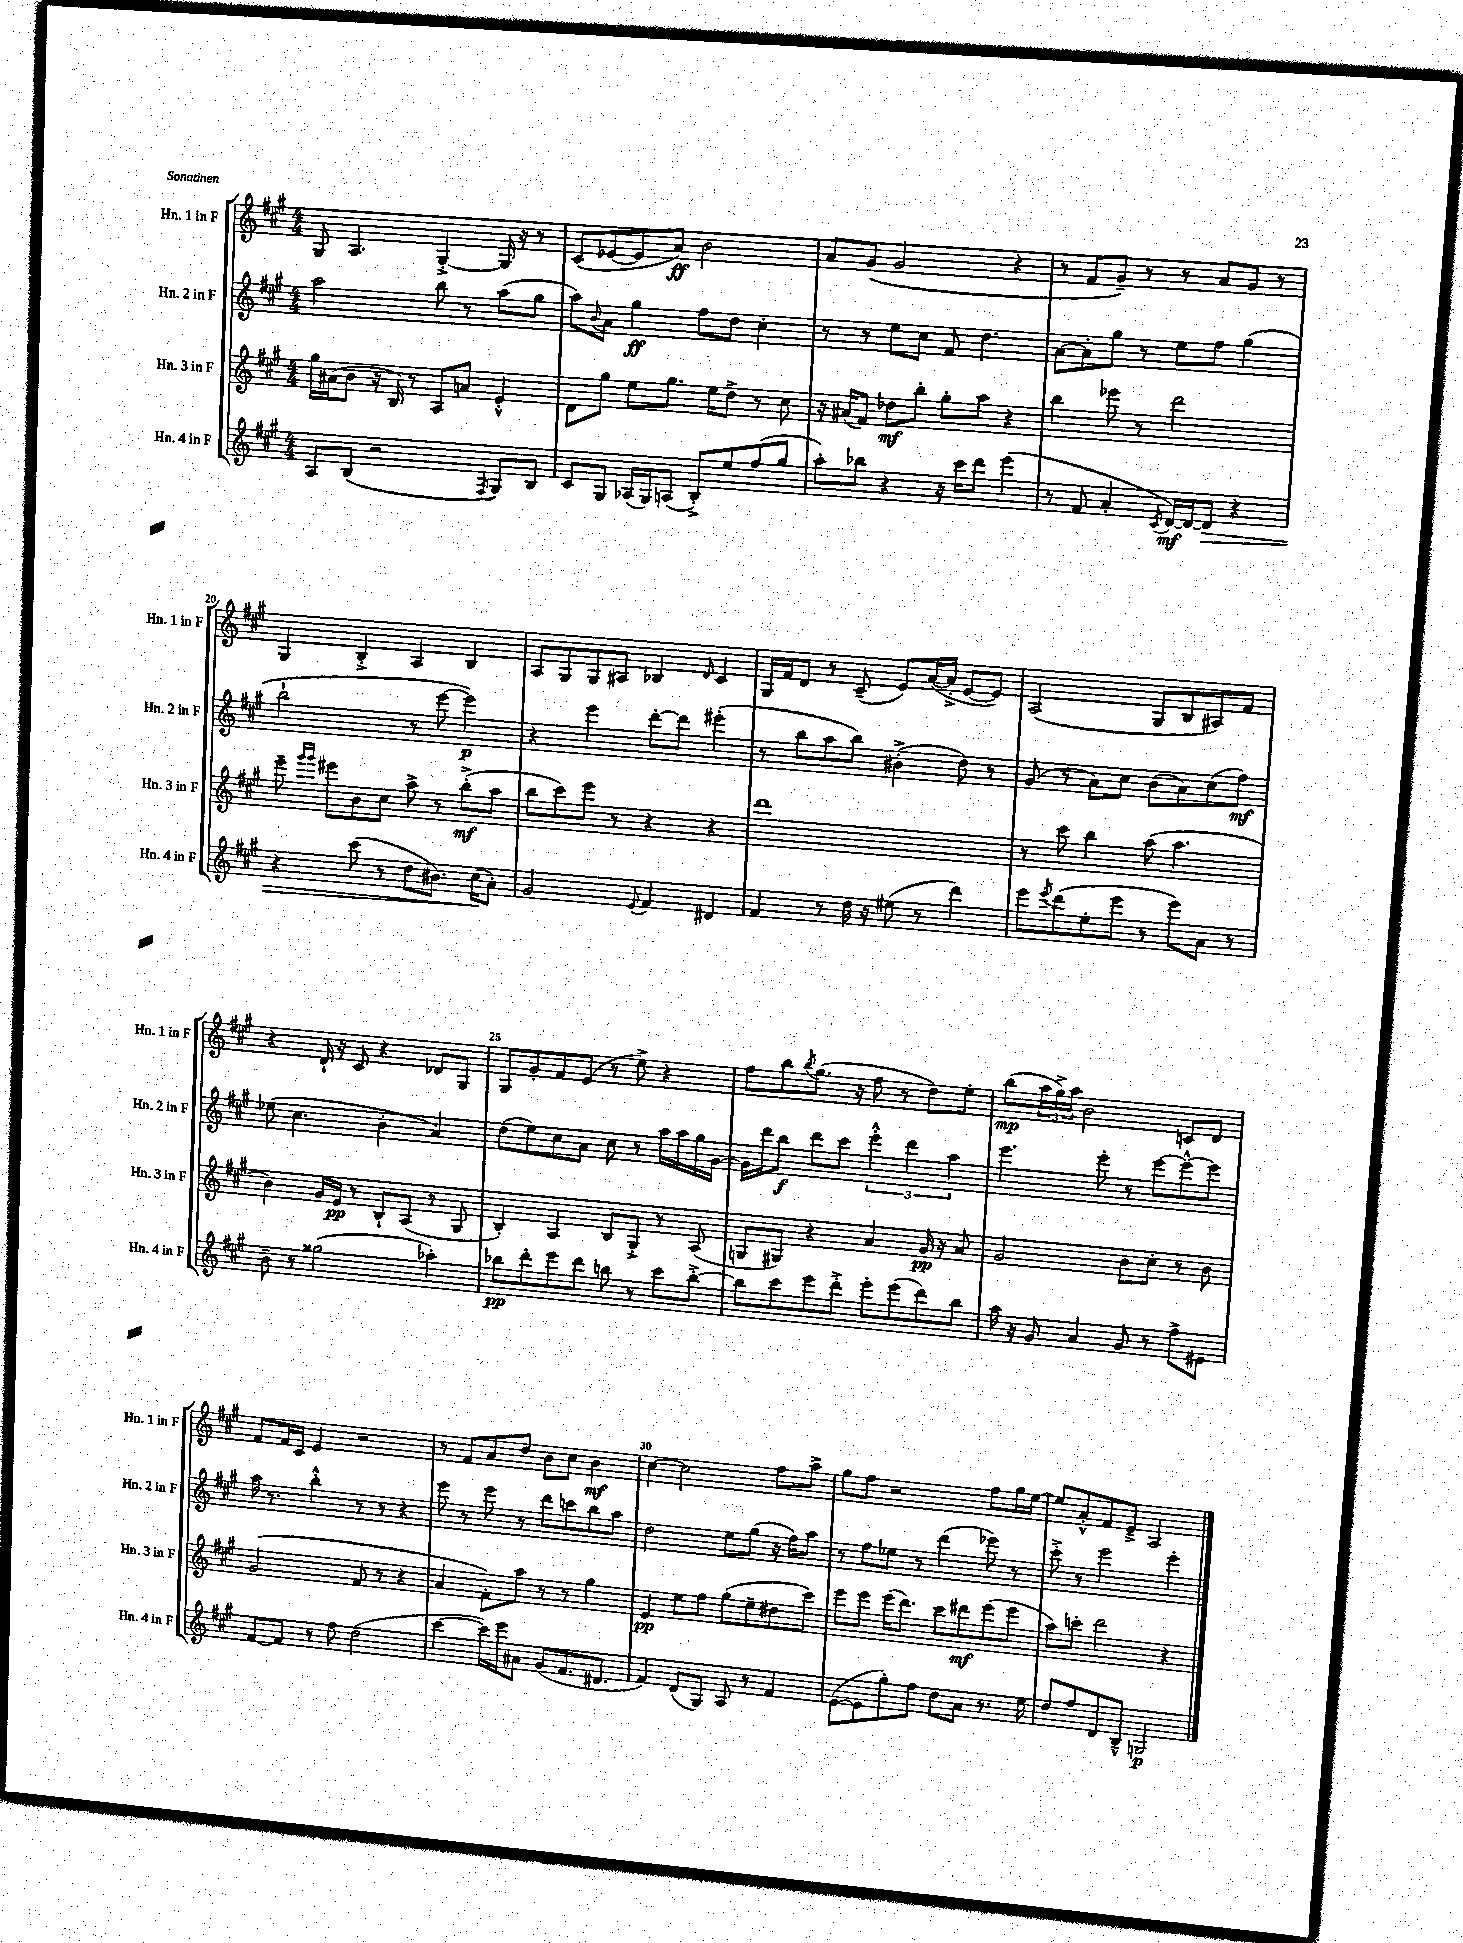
<<
\new StaffGroup <<
\new Staff = "s0" \with { instrumentName = "Hn. 1 in F" shortInstrumentName = "Hn. 1 in F" } {
    \clef treble \key a \major \numericTimeSignature \time 4/4
    gis8 a4. gis4~-.-> gis16 r16 r8 |
    cis'8( ees'8~ ees'8 a'8\ff) b'2 |
    a'8 gis'8( gis'2 r4 |
    r8 fis'8 gis'8--) r8 r8 a'8 gis'8 r8 |
    gis4 b4-.-> a4 b4 |
    a8 gis8 gis8 ais8 bes4 \grace { d'16 } cis'4 |
    gis16 fis'16 d'8 r8 cis'8--( e'8) a'16~( a'16-.-> e'8~ e'8) |
    a2( gis8 b8 ais8) fis'8 |
    r4 d'16-! r16 cis'8 r4 des'8 gis8 |
    gis8 gis'8-. fis'8 e'8( r8 e''8->) r4 |
    fis''8 b''8 \acciaccatura { b''8 } gis''8.( r16 fis''8 r8 d''8) e''8-. |
    b''8\mp( \tuplet 3/2 { a''16 gis''16->) a''16 } b'2 c'8 d'8 |
    fis'8 fis'16 cis'16 e'4 r2 |
    r8 fis'8 a'8 d''8 b'8 cis''8 b'4\mf |
    cis''4~ cis''2 fis''8 a''8-> |
    gis''8 fis''8 r2 fis''8 gis''16 e''16~ |
    e''8 a'8-.-^ fis'8 e'8---> a2 \bar "|." |
}
\new Staff = "s1" \with { instrumentName = "Hn. 2 in F" shortInstrumentName = "Hn. 2 in F" } {
    \clef treble \key a \major \numericTimeSignature \time 4/4
    a''2 b''8 r8 a''8( gis''8 |
    a''8) \appoggiatura { b'8 } a'8 gis''4\ff fis''8 d''8 cis''4-. |
    r8 r8 e''8 cis''8 fis'8 d''4. |
    a'8~ a'8-. gis''8 r8 e''8 fis''8 gis''4( |
    b''2-! r8 e'''8~ e'''4\p) |
    r4 e'''4 d'''8~-. d'''8 eis'''4-.( |
    r8 b''8 a''8 b''8) bis'4-.->( d''8) r8 |
    gis'8( r8 a'8) cis''8 b'8( a'8) cis''8( fis''8\mf) |
    ees''8( cis''4. b'4-. a'4) |
    d''8( e''8) cis''8 a'8 cis''8 r8 a''16 a''16 gis''16 gis'16~ |
    gis'16 d'''16 b''8\f d'''8 cis'''8 \tuplet 3/2 { e'''4-.-^ d'''4 a''4 } |
    e'''4. e'''8-. r8 e'''8~ e'''8~-^ e'''8 |
    a''16 r8. b''4-.-^ r8 r8 r4 |
    e'''8 r8 e'''8 r8 d'''8 c'''8 b''8 a''8 |
    d''2 e''8 gis''8( r16 fis''16) a''8 |
    r8 fis''8 ees''8 r8 d'''4( ees'''8) r8 |
    cis'''8-.-> r8 e'''2 e'''4-. \bar "|." |
}
\new Staff = "s2" \with { instrumentName = "Hn. 3 in F" shortInstrumentName = "Hn. 3 in F" } {
    \clef treble \key a \major \numericTimeSignature \time 4/4
    gis''16 ais'16( b'8 r16 b16) r8 a8 a'8 e'4-.-^ |
    d'8 gis''8 e''8 gis''8. e''16 d''8-> r8 cis''8 |
    r16 ais'16( fis'8) des''8\mf b''8-. gis''8-. a''8 r4 |
    b''4 ees'''8 r8 d'''2 |
    e'''8-- \grace { gis'''16 gis'''16 } eis'''8 b'8 cis''8 a''8-> r8 b''8-.->\mf( a''8 |
    b''8 cis'''8) e'''8 r8 r4 r4 |
    d'''1 |
    r8 cis'''8 b''4 a''8( a''4. |
    b'4) gis'16 e'16\pp r8 b8-! a8( r8 gis8 |
    b4-.) a4 b8 gis8-.-> r8 a8( |
    g8 gis8) r4 a'4 gis'16\pp r16 a'8 |
    gis'2 b'8 cis''8-. r8 b'8 |
    gis'2( fis'8 r8 r4 |
    a'4 fis'8-.) a''8 r8 r8 gis''4 |
    e'4\pp e''8 fis''8 gis''8( e''8-- dis''8 cis'''8) |
    e'''8 e'''8 e'''16( d'''8.) cis'''8 dis'''8\mf e'''8( e'''8 |
    a''8) c'''8-. d'''2 r4 \bar "|." |
}
\new Staff = "s3" \with { instrumentName = "Hn. 4 in F" shortInstrumentName = "Hn. 4 in F" } {
    \clef treble \key a \major \numericTimeSignature \time 4/4
    a8 b8( r2 \acciaccatura { fis8 } gis8) b8 |
    cis'8 gis8 aes16( gis16) a8( b8-.->) e''8 fis''8( gis''8 |
    a''8-.) bes''8 r4 r16 cis'''16 d'''8 e'''4( |
    r8 fis'8 a'4-. \acciaccatura { cis'8 } d'16~\mf) d'16~ d'8\> r4 |
    r4 cis'''8( r8 d''8 bis'8.) cis''16\!( a'8-.) |
    gis'2 \appoggiatura { e'8 } fis'4 dis'4 |
    fis'4 r8 d''16 r16 eis''8( r8 d'''4) |
    e'''8 \acciaccatura { e'''8 } d'''8( e''8-. e'''8 r8 e'''8) a'8 r8 |
    b'8-- r8 gisis''2( aes''4-.) |
    bes''8\pp d'''8-. e'''8 d'''8 b''8 r8 cis'''8 b''8~-.-> |
    b''8 cis'''8 e'''8 d'''8-.-> e'''8-. e'''8( d'''8) b''8 |
    a''16 r16 gis'8 a'4 gis'8 r8 fis''8-> eis'8 |
    fis'8~ fis'8 r8 fis''8 d''2( |
    cis'''4~ cis'''16) e'''16 ais'8 gis'8( fis'8. dis'8. |
    fis'4) d'8( gis8) a8 r8 fis'4 |
    e'8~( e'8 gis''8-.) fis''8 d''8 a'8 r8. e''16 |
    d''8 fis''8 d'8 b8---^ g2\p \bar "|." |
}
>>
>>
\layout { \context { \Score currentBarNumber = #16 \override BarNumber.break-visibility = ##(#f #t #t) barNumberVisibility = #(every-nth-bar-number-visible 5) } }
